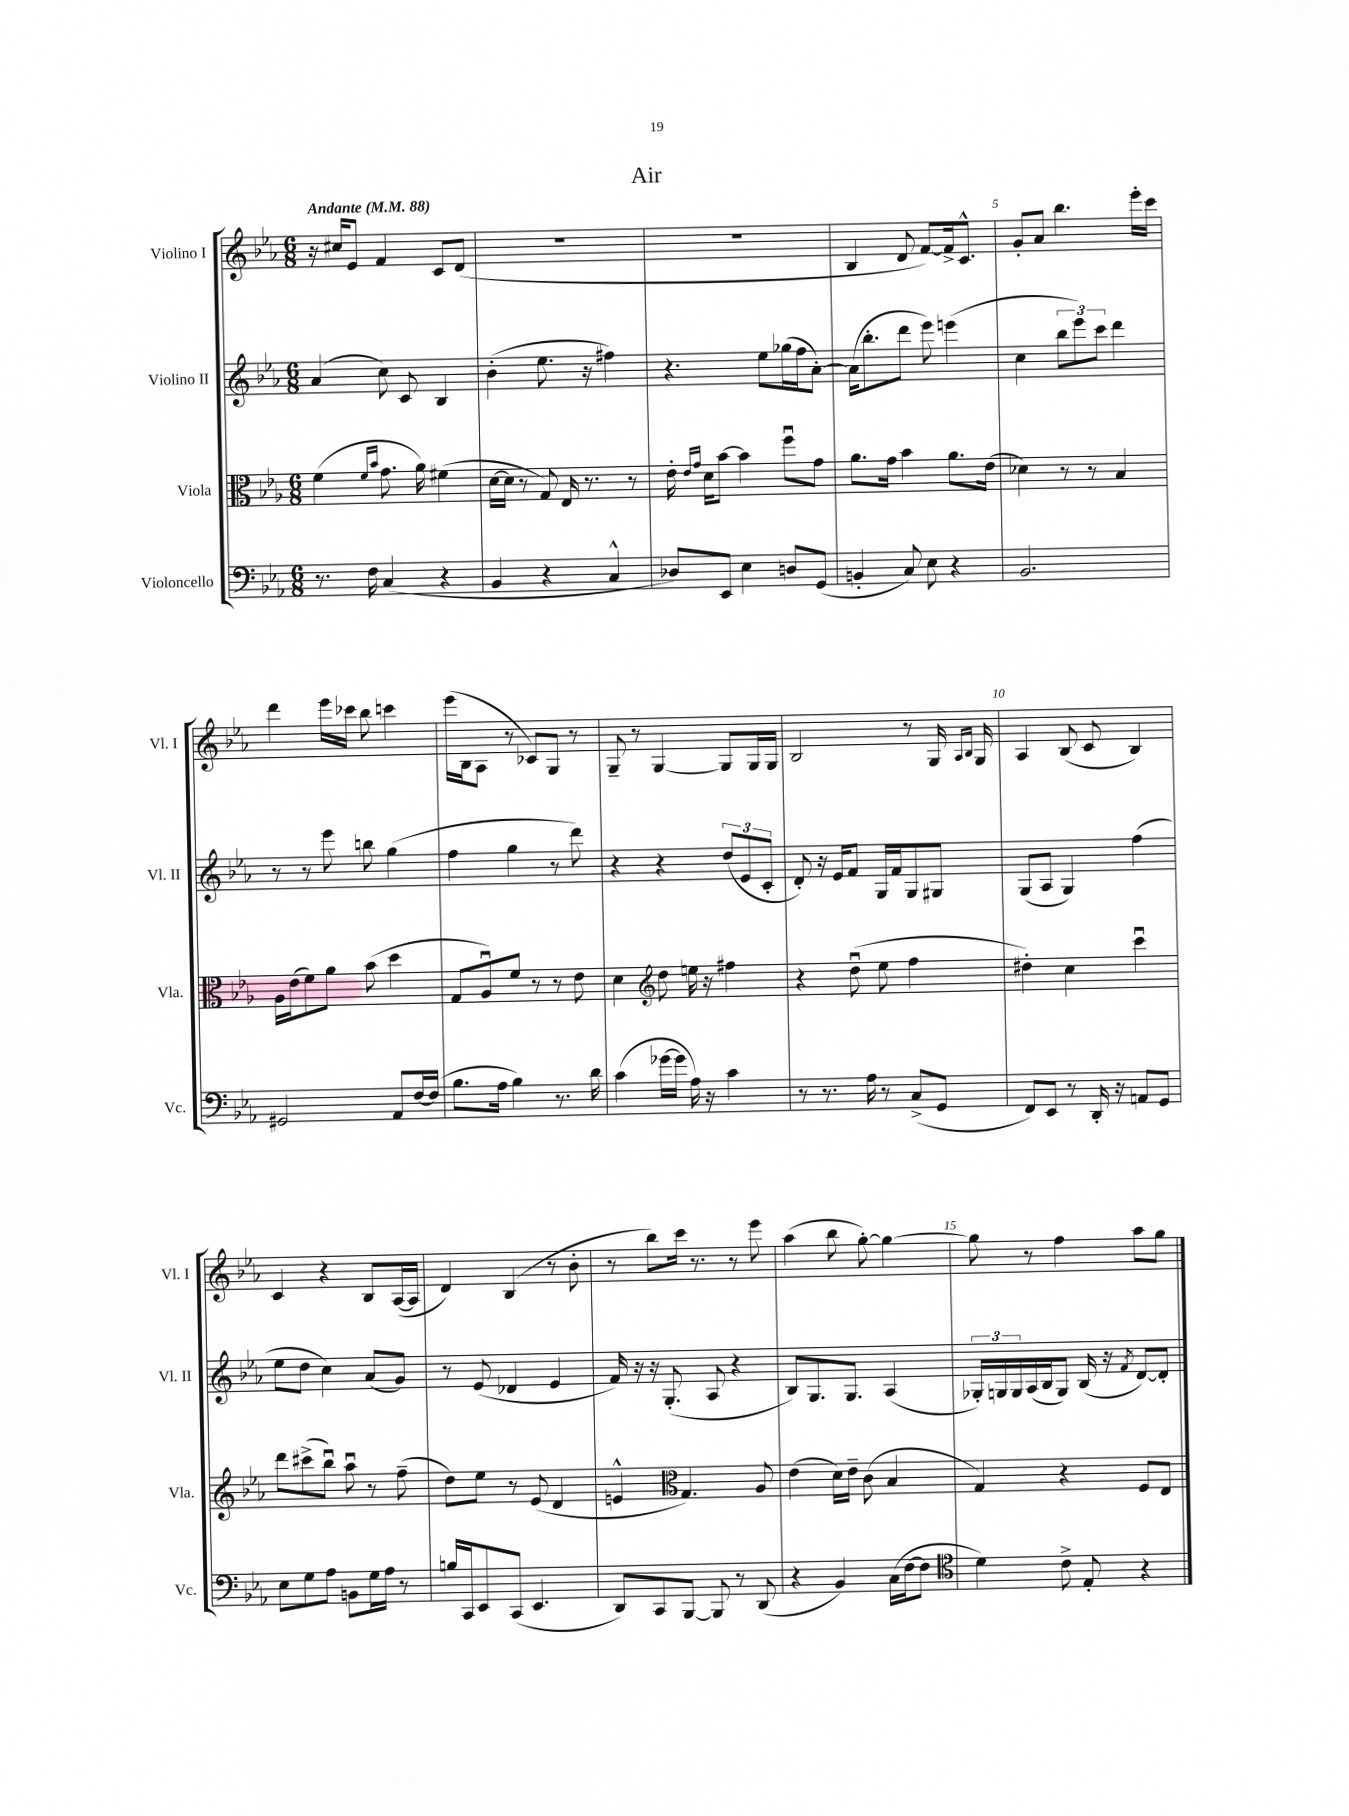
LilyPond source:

\header { title = "Air" }
<<
\new StaffGroup <<
\new Staff = "s0" \with { instrumentName = "Violino I" shortInstrumentName = "Vl. I" } {
    \clef treble \key ees \major \numericTimeSignature \time 6/8 \tempo "Andante" 4 = 88
    r16 cis''16 ees'8 f'4 c'8 d'8( |
    R2. |
    R2. |
    bes4 d'8 f'8~) f'16-> c'8.-^ |
    g'8-. aes'8 bes''4. ees'''16-. c'''16 |
    d'''4 ees'''16 ces'''16 bes''8 c'''4 |
    ees'''16( bes16 aes8 r8 ces'8) g8 r8 |
    g8-- r8 g4~ g8 g16 g16 |
    bes2 r8 g16 \grace { aes16 bes16 } g16 |
    aes4 bes8( c'8 bes4) |
    c'4 r4 bes8 aes16~( aes16 |
    d'4) bes4( r8 bes'8-. |
    r8 bes''8) c'''16 r8. r8 ees'''8 |
    aes''4( bes''8 g''8~-.) g''4~ |
    g''8 r8 f''4 aes''8 g''8 \bar "|." |
}
\new Staff = "s1" \with { instrumentName = "Violino II" shortInstrumentName = "Vl. II" } {
    \clef treble \key ees \major \numericTimeSignature \time 6/8
    aes'4( c''8) c'8 bes4 |
    bes'4-.( ees''8. r16 fis''4) |
    r4. ees''8 ges''16( f''16 aes'8~-.) |
    aes'16( bes''8.-. d'''8 ees'''8) e'''4( |
    c''4 \tuplet 3/2 { bes''8 ees'''8) c'''8 } d'''4 |
    r8 r8 ees'''8 b''8 g''4( |
    f''4 g''4 r8 d'''8) |
    r4 r4 \tuplet 3/2 { d''8( ees'8 c'8-. } |
    d'8-.) r16 ees'16 f'8 g16 f'16 g8 gis8 |
    g8( aes8 g4) f''4( |
    ees''8 d''8 c''4) aes'8( g'8) |
    r8 ees'8( des'4 ees'4 |
    f'16) r16 r16 g8.-.( aes8 r4 |
    bes8) g8. g8. aes4( |
    \tuplet 3/2 { ges16-.) g16 g16 } aes16( bes16 g8) bes16( r16 \acciaccatura { f'8 } d'8~) d'8-. \bar "|." |
}
\new Staff = "s2" \with { instrumentName = "Viola" shortInstrumentName = "Vla." } {
    \clef alto \key ees \major \numericTimeSignature \time 6/8
    f'4( \grace { f'16 bes'16 } g'8. aes'16) fis'4( |
    d'16~ d'16 r8 g8) ees16 r8. r8 |
    ees'16-. \grace { ees'16 g'16 } d'16 bes'8~ bes'4 f''8\downbow g'8 |
    aes'8. g'16 bes'4 aes'8. ees'16( |
    des'4) r8 r8 bes4 |
    aes16 ees'16( f'8) aes'8 bes'8( d''4 |
    g8 aes8\downbow) f'8 r8 r8 ees'8 |
    d'4 \clef treble d''8 e''16 r16 fis''4 |
    r4 d''8\downbow( ees''8 f''4 |
    dis''4-.) c''4 c'''4\downbow |
    d'''8 cis'''8->( bes''8\downbow) aes''8\downbow r8 f''8--( |
    d''8) ees''8 r8 ees'8( d'4 |
    e'4-^ \clef alto g4.) aes8 |
    ees'4( d'16) ees'16-- c'8( bes4 |
    g4) r4 f8 ees8 \bar "|." |
}
\new Staff = "s3" \with { instrumentName = "Violoncello" shortInstrumentName = "Vc." } {
    \clef bass \key ees \major \numericTimeSignature \time 6/8
    r8. f16 c4( r4 |
    bes,4 r4 c4-^ |
    des8) ees,8 ees4 d8 g,8( |
    b,4-. c8) ees8 r4 |
    bes,2. |
    gis,2 aes,8 f16~ f16( |
    bes8. aes16 bes4) r8. d'16 |
    c'4( ges'16~ ges'16 aes16) r16 c'4 |
    r8 r8. aes16 r8 c8->( g,8 |
    f,8) ees,8 r8 d,16-. r16 a,8 g,8 |
    ees8 g8 aes8 b,8 g16 aes16 r8 |
    b16 c,16 ees,8 c,8( ees,4. |
    d,8) c,8 bes,,8~ bes,,8 r8 d,8( |
    r4 bes,4) c16( f16~ f8 |
    \clef tenor d'4) c'8-> ees8-. r4 \bar "|." |
}
>>
>>
\layout { \context { \Score \override BarNumber.break-visibility = ##(#f #t #t) barNumberVisibility = #(every-nth-bar-number-visible 5) } }
